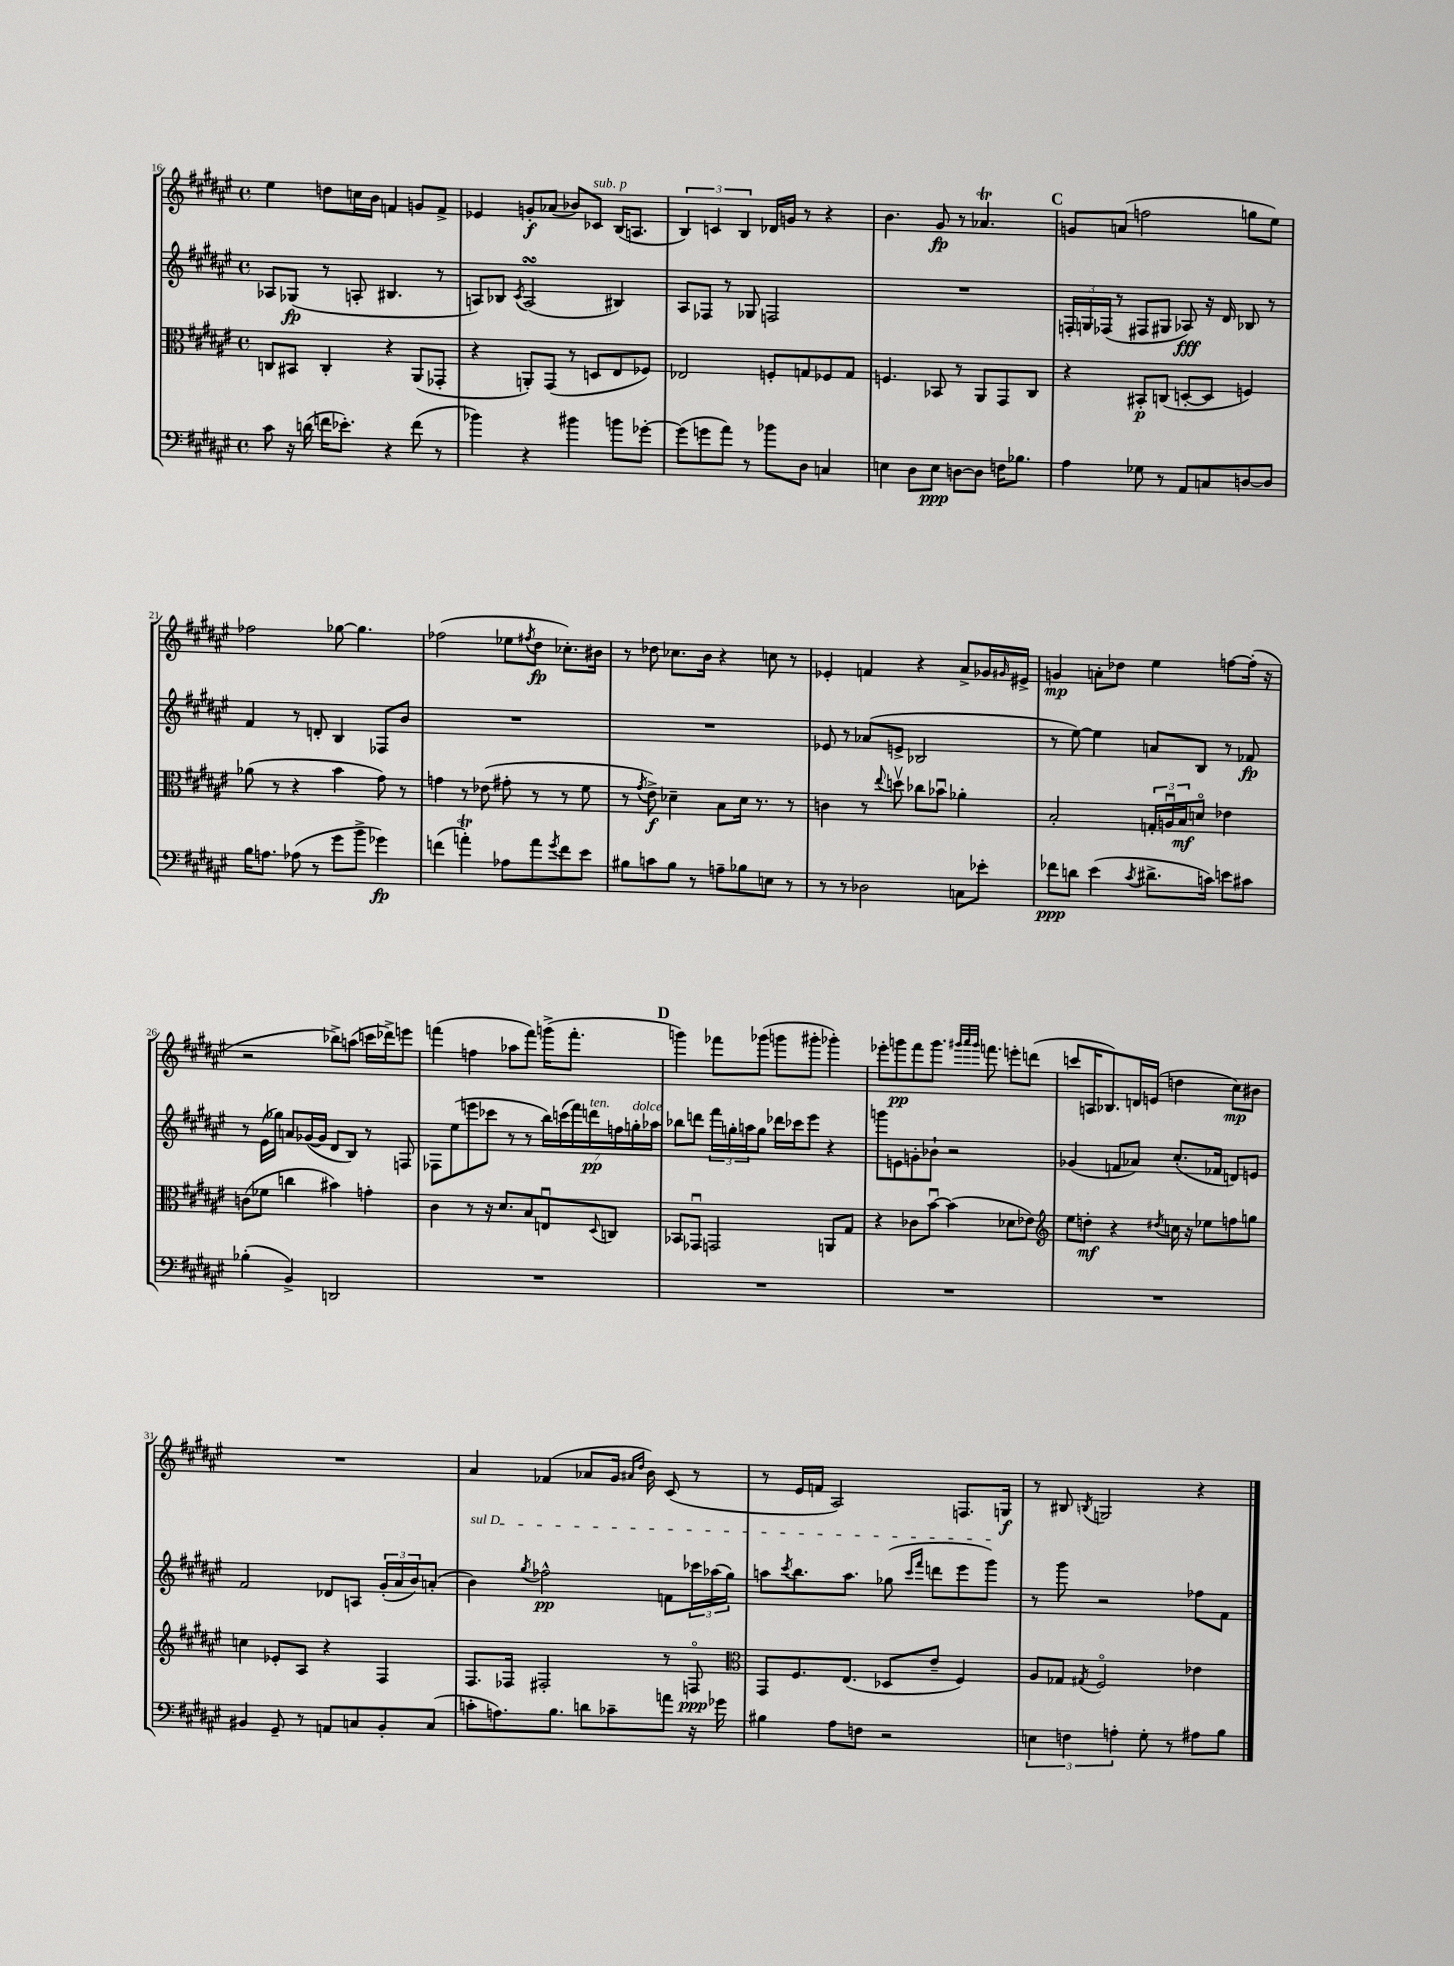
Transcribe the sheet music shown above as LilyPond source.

<<
\new StaffGroup <<
\new Staff = "s0" {
    \clef treble \key fis \major \defaultTimeSignature \time 4/4
    eis''4 d''8 c''16 b'16 f'4 g'8 f'8-> |
    ees'4 g'8-.\f aes'8( bes'8) ces'8^\markup { \italic "sub. p" } b16( a8. |
    \tuplet 3/2 { b4) c'4 b4 } des'16 g'16 r8 r4 |
    b'4. gis'8\fp r8 aes'4.\trill |
    \mark \markup { \bold "C" } g'8 a'8( f''2 g''8 eis''8) |
    fes''2 ges''8~ ges''4. |
    fes''2( ees''8 \acciaccatura { fis''8 } dis''8\fp ces''8.-.) bis'16 |
    r8 des''8 ces''8. b'16 r4 c''8 r8 |
    ees'4-. f'4 r4 ais'8-> ges'16 \grace { gis'16 } eis'16-> |
    g'4\mp a'8-. des''8 eis''4 f''8~ f''16-.( r16 |
    r2 bes''8->) a''8( c'''16 des'''16->) e'''8 |
    f'''4( f''4 aes''8 f'''8) g'''16->( f'''8.-. |
    \mark \markup { \bold "D" } g'''4) fes'''8 ges'''8( g'''8 gis'''8-. ges'''4-.) |
    ees'''8-. g'''8\pp fis'''8 g'''8. \grace { gis'''32 ais'''32 gis'''32 } f'''8. e'''8-. d'''8( |
    c'''8 a16 bes8.) d'16 e'16( d''4 cis''8\mp) bis'8 |
    R1 |
    ais'4 fes'4( aes'8 gis'16 \grace { ais'16 dis''16 } b'16) cis'8( r8 |
    r8 eis'16 f'16 ais2) f8. g16\f |
    r8 bis8 \acciaccatura { b8 } g2 r4 \bar "|." |
}
\new Staff = "s1" {
    \clef treble \key fis \major \defaultTimeSignature \time 4/4
    aes8 ges8\fp( r8 a8-. bis4. r8 |
    a8) bes8 \acciaccatura { cis'8 } a2\turn( bis4) |
    ais8 fes8 r8 ges8 f2 |
    R1 |
    \mark \markup { \bold "C" } \tuplet 3/2 { f16-. g16 fes16( } r8 fis8 gis8 aes8\fff) r16 dis'16 bes8 r8 |
    fis'4 r8 d'8-. b4 fes8 b'8 |
    R1 |
    R1 |
    ees'8 r8 aes'8( e'8-> bes2 |
    r8 eis''8~) eis''4 a'8 b8 r8 fes'8\fp |
    r8 eis'16( ges''16) a'8 ges'16~( ges'16 dis'8 b8) r8 f8 |
    fes8 eis''8( e'''8 ces'''8 r8 r8 \tuplet 7/4 { b''16) c'''16( fis'''16) d'''16\pp^\markup { \italic "ten." } f''16 g''16-.^\markup { \italic "dolce" } aes''16 } |
    \mark \markup { \bold "D" } bes''8 d'''8 \tuplet 3/2 { fis'''16 g''16-. a''16 } g''8 des'''16 ces'''16 eis'''8 r4 |
    g'''8 e'8 g'8-. bes'8-! r2 |
    ges'4( f'8 aes'8) cis''8.-.( fes'16 d'8) e'8 |
    fis'2 des'8 a8 \tuplet 3/2 { gis'16-.( ais'16 b'16) } a'8-.( |
    \once \override TextSpanner.bound-details.left.text = \markup { \italic "sul D" } b'4\startTextSpan) \acciaccatura { gis''8 } fes''2-^\pp f'8 \tuplet 3/2 { ces'''16 aes''16( gis''16) } |
    a''8 \acciaccatura { cis'''8 } b''8. a''8. ges''8( \grace { cis'''16 fis'''16 } d'''8 eis'''8 gis'''8\stopTextSpan) |
    r8 gis'''8 r2 fes''8 fis'8 \bar "|." |
}
\new Staff = "s2" {
    \clef alto \key fis \major \defaultTimeSignature \time 4/4
    c8 bis,8 c4-. r4 ais,8( ges,8-. |
    r4 a,8-.) gis,8( r8 d8 eis8 fes8) |
    ees2 f8-. g8 fes8 g8 |
    f4. bes,8 r8 ais,8 gis,8 cis8 |
    \mark \markup { \bold "C" } r4 bis,8-.\p c8( d8~-. d8 f4) |
    aes'8( r8 r4 b'4 gis'8) r8 |
    g'4 r8 ees'8( gis'8-. r8 r8 fis'8 |
    r8 \acciaccatura { gis'8 } eis'8->\f) des'4-- b8 des'16 r8. r8 |
    c'4 r8 \appoggiatura { eis''8 } d''8\upbow ces''8 bes'8\downbow aes'4-. |
    b2-. \tuplet 3/2 { g16-. a16\downbow b16\mf } d'8\flageolet ees'4 |
    c'8( fes'8 c''4 bis'4) g'4-. |
    cis'4 r8 r16 dis'8. b8 e8\downbow \appoggiatura { dis8 } c8 |
    \mark \markup { \bold "D" } bes,8 ges,8\downbow g,2 a,8 gis8 |
    r4 ces'8 b'8~\downbow b'4( des'8 ees'8) |
    \clef treble eis''8 d''8-.\mf r4 \acciaccatura { dis''8 } c''16 r16 ees''8 f''8 g''8 |
    c''4 ees'8-. ais8 r4 fis4 |
    fis8. fes16 fis2-. r8 f8\flageolet\ppp |
    \clef alto gis,8 fis8. eis8.( des8 eis'8-- fis4) |
    ais8 ges8 \acciaccatura { gis8 } fis2\flageolet ees'4 \bar "|." |
}
\new Staff = "s3" {
    \clef bass \key fis \major \defaultTimeSignature \time 4/4
    cis'8 r16 d'16( f'16 ees'8.-.) r4 f'8( r8 |
    bes'4) r4 bis'4 b'8 ges'8~-. |
    ges'8( g'8 ais'8) r8 bes'8 dis8 c4 |
    e4 dis8 e8\ppp d8~ d8 f16 bes8. |
    \mark \markup { \bold "C" } ais4 ges8 r8 ais,8 c8 d8~ d8 |
    b16 a8. aes8( r8 gis'8 b'8-> ges'4\fp) |
    f'4( a'4-.\trill) aes8 a'8 \acciaccatura { gis'8 } f'8 eis'8 |
    bis8 c'8 bis8 r8 a8-- bes8 e8 r8 |
    r8 r8 des2 c8 ees'8-. |
    fes'8\ppp d'8 eis'4( \acciaccatura { cis'8 } dis'8.-> c'16) e'8 cis'8 |
    bes4-.( b,4->) d,2 |
    R1 |
    \mark \markup { \bold "D" } R1 |
    R1 |
    R1 |
    bis,4 gis,8-- r8 a,8 c8 bis,8-. c8( |
    c'8-. a8.) b8. d'8 ces'8-- a'8 r16 ges'16 |
    bis4 ais8 f8 r2 |
    \tuplet 3/2 { e4 f4 a4-. } gis8-. r8 ais8 b8 \bar "|." |
}
>>
>>
\layout { \context { \Score currentBarNumber = #16 } }
